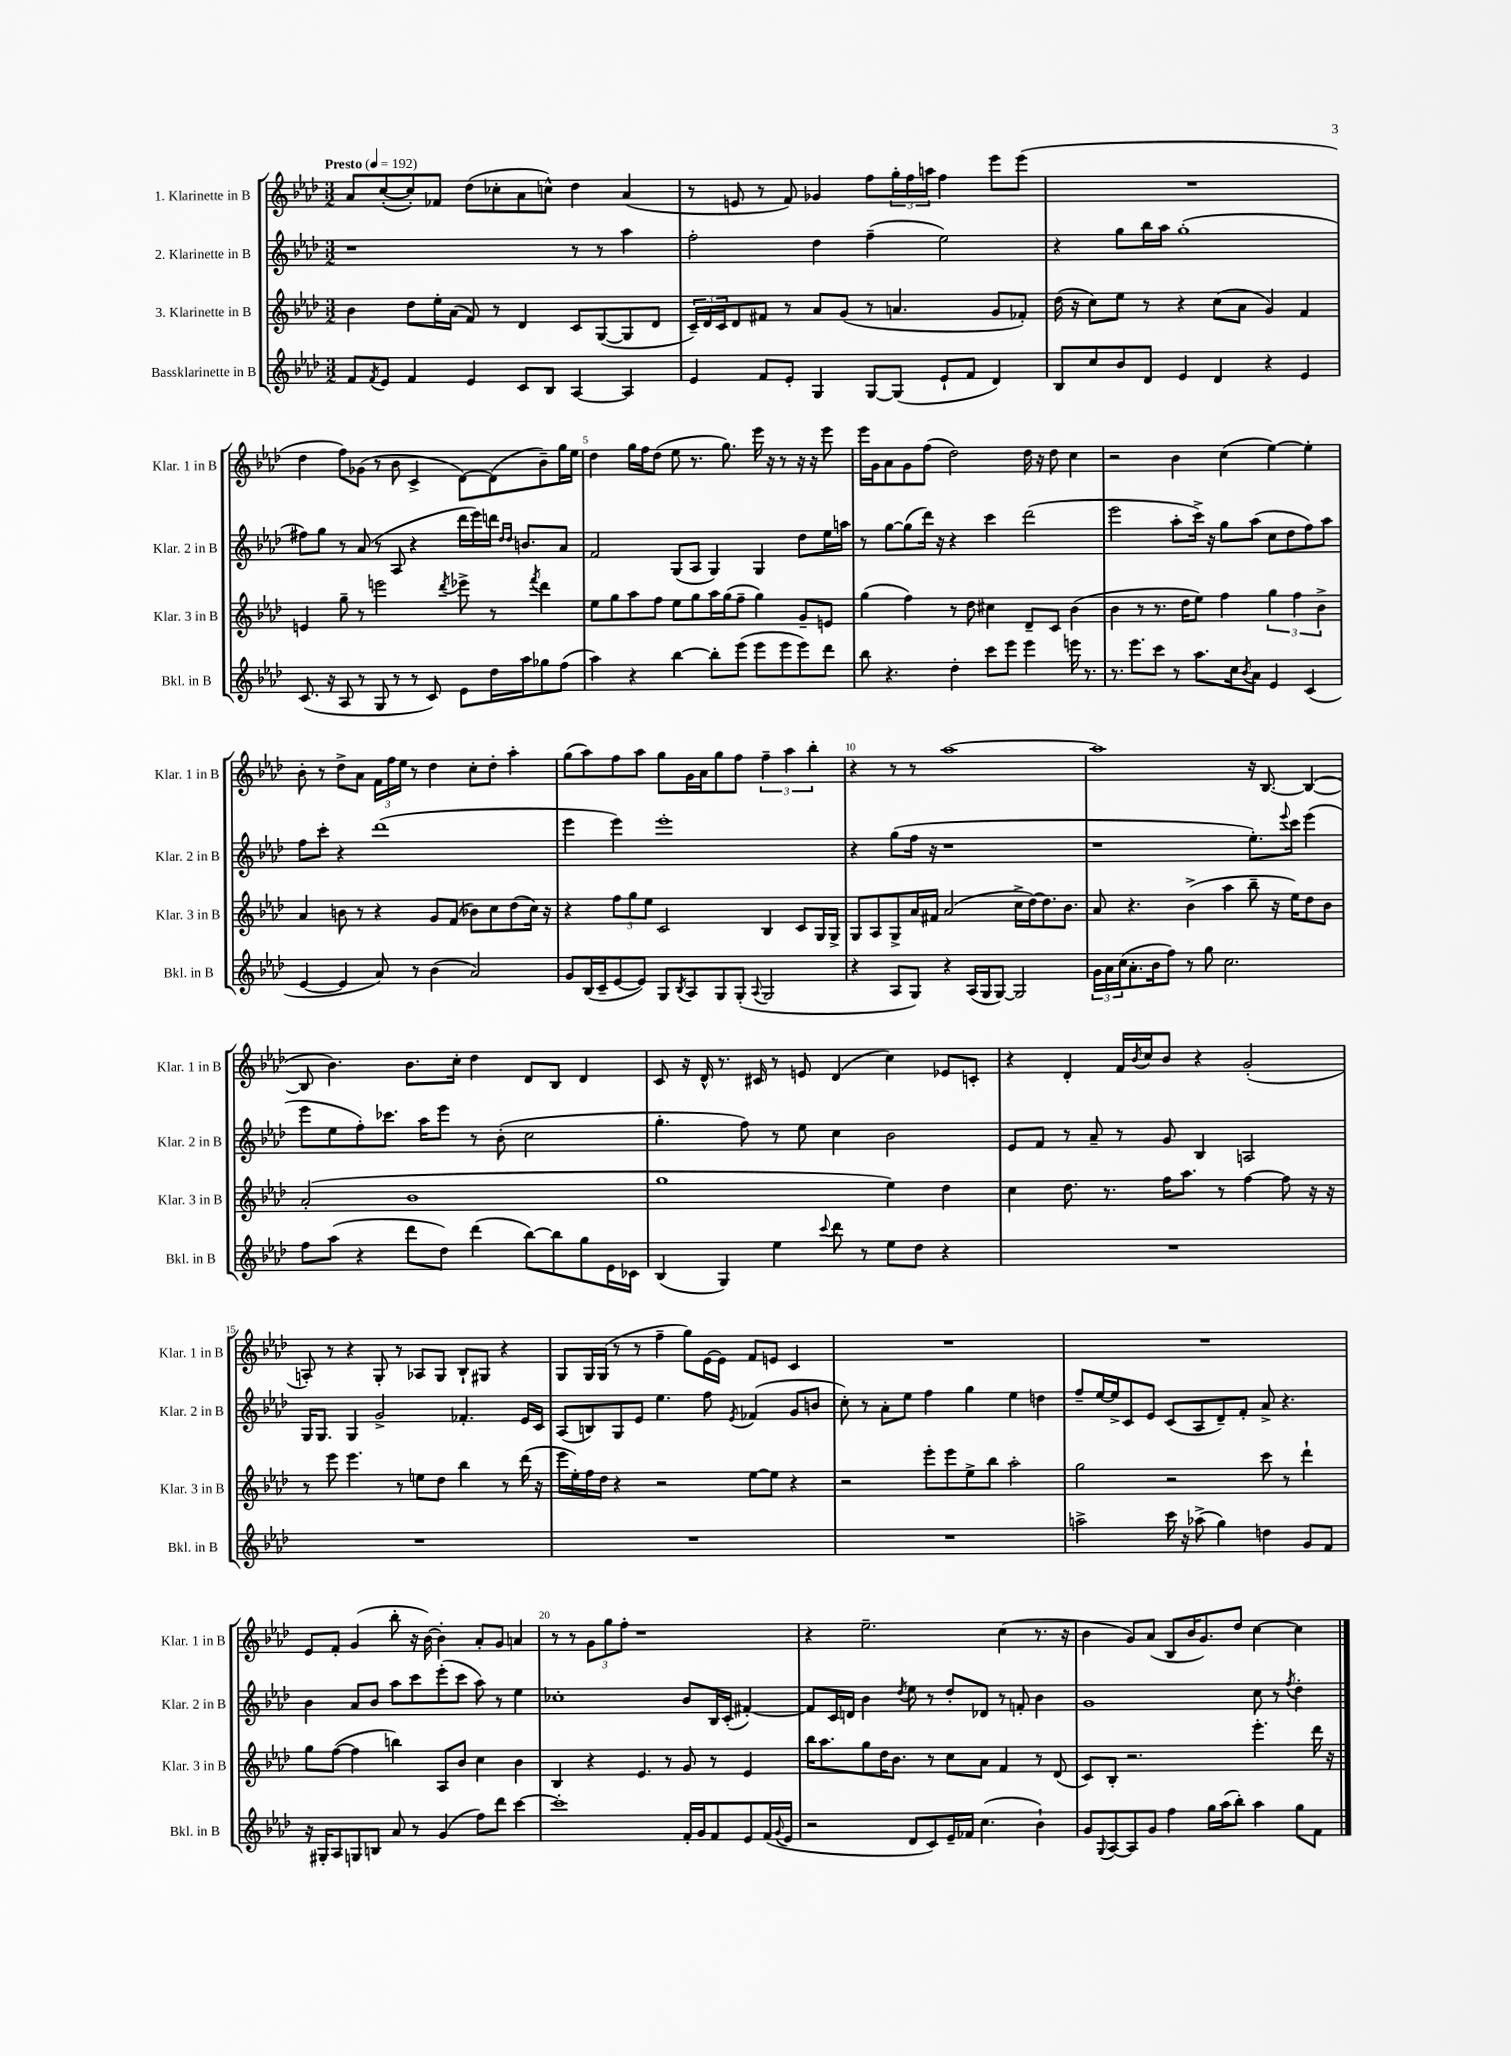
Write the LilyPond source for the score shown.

<<
\new StaffGroup <<
\new Staff = "s0" \with { instrumentName = "1. Klarinette in B" shortInstrumentName = "Klar. 1 in B" } {
    \clef treble \key aes \major \numericTimeSignature \time 3/2 \tempo "Presto" 4 = 192
    aes'8 c''8~-.( c''8-.) fes'8 des''8( ces''8-. aes'8 c''8-^) des''4 aes'4( |
    r8 e'8 r8 f'8) ges'4 f''8 \tuplet 3/2 { g''16-. f''16 a''16 } f''4 ees'''8 ees'''8( |
    R1. |
    des''4 f''8) ges'8( r8 bes'8 c'4-> des'8~) des'8( bes'8--) g''16 ees''16 |
    des''4 g''16 f''16 des''8( ees''8 r8. g''8.) ees'''16 r16 r8 r16 r16 ees'''8 |
    ees'''16 g'16 aes'8 g'8 f''8( des''2) des''16 r16 des''8 c''4 |
    r2 bes'4 c''4( ees''4~) ees''4-. |
    bes'8-. r8 des''8-> aes'8 \tuplet 3/2 { f'16 f''16 ees''16 } r8 des''4 c''8-. des''8-. aes''4-. |
    g''8( aes''8) f''8 aes''8 g''8 g'16 aes'16 g''8 f''8 \tuplet 3/2 { f''4-- aes''4 bes''4-. } |
    r4 r8 r8 aes''1~ |
    aes''1 r16 bes8.~ bes4~( |
    bes8 bes'4.) bes'8. c''16-. des''4 des'8 bes8 des'4 |
    c'8 r16 des'16-^ r8. cis'16 r8 e'8 des'4( c''4) ees'8 c'8-. |
    r4 des'4-. f'16 \acciaccatura { bes'8 } c''16 bes'8 r4 g'2-.( |
    a8-.) r8 r4 g8-. r8 aes8 g8 bes8-! gis8 r4 |
    g8 g16 g16( r8 r8 f''4-- g''8) ees'16~ ees'16 f'8 e'8 c'4 |
    R1. |
    R1. |
    ees'8 f'8-. g'4( bes''8-. r16 bes'16~) bes'4-. aes'8-. g'8 a'4 |
    r8 r8 \tuplet 3/2 { g'8 g''8 f''8-. } r1 |
    r4 ees''2.-- c''4( r8. r16 |
    bes'4 g'8) aes'8( bes8 bes'16 g'8.) des''8 c''4~ c''4 \bar "|." |
}
\new Staff = "s1" \with { instrumentName = "2. Klarinette in B" shortInstrumentName = "Klar. 2 in B" } {
    \clef treble \key aes \major \numericTimeSignature \time 3/2
    r1 r8 r8 aes''4 |
    f''2-. des''4 f''4--( ees''2) |
    r4 g''8 bes''16 aes''16 g''1-.( |
    fis''8) g''8 r8 aes'8( r8 aes8 r4 des'''16 ees'''16) d'''16 \grace { des''16 des''16 } b'8. aes'8 |
    f'2 g8( aes8 g4) g4 des''8 ees''16 a''16 |
    r8 g''8~ g''8( des'''16) r16 r4 c'''4 des'''2( |
    ees'''2 aes''8-. c'''16->) r16 g''8 aes''8( c''8 des''8 f''8) aes''8 |
    f''8 c'''8-. r4 des'''1( |
    ees'''4 ees'''4) ees'''1-. |
    r4 g''8( f''16 r16 r1 |
    r1 ees''8.-.) \appoggiatura { ees'''8 } c'''16 ees'''4( |
    ees'''8 ees''8 f''8-.) ces'''8. aes''16 ees'''8 r8 bes'8-.( c''2 |
    g''4.-. f''8) r8 ees''8 c''4 bes'2 |
    ees'8 f'8 r8 aes'8-- r8 g'8 bes4 a2 |
    g16 g8. g4 g'2-> fes'4.-. ees'16 c'16 |
    aes8( b8) g8 ees'8 ees''4. f''8 \acciaccatura { ees'8 } fes'4( g'8 b'8 |
    c''8-.) r8 aes'8-. ees''8 f''4 g''4 ees''4 d''4 |
    f''8-- ees''16~ ees''16-> c'8 ees'8 c'8( aes8 des'8--) f'8-. aes'8-> r4. |
    bes'4 aes'8 bes'8 aes''8 c'''8 ees'''8-.( c'''8 aes''8) r8 ees''4 |
    ces''1-. bes'8 bes16 c'16-.( fis'4~-.) |
    fis'8 c'16 d'16 bes'4 \acciaccatura { des''8 } ees''8 r8 des''8-. des'8 r8 f'8-. bes'4 |
    g'1 c''8 r8 \acciaccatura { f''8 } des''4-. \bar "|." |
}
\new Staff = "s2" \with { instrumentName = "3. Klarinette in B" shortInstrumentName = "Klar. 3 in B" } {
    \clef treble \key aes \major \numericTimeSignature \time 3/2
    bes'4 des''8 ees''16-. aes'16( f'8) r8 des'4 c'8 g8~( g8 des'8 |
    \tuplet 3/2 { c'16--) des'16 c'16 } des'8 fis'8 r8 aes'8 g'8( r8 a'4. g'8 fes'8-.) |
    des''16( r16 c''8) ees''8 r8 r4 c''8( aes'8 g'4) f'4 |
    e'4 g''8-- r8 e'''2 \acciaccatura { des'''8 } ees'''8-> r8 \acciaccatura { f'''8 } des'''4 |
    ees''8 g''8 aes''8 f''8 ees''8 g''8 aes''16 g''16( f''8-- g''4) g'8-- e'8 |
    g''4( f''4) r8 des''8 cis''4 des'8-- c'8 bes'4( |
    bes'4 r8 r8. des''16 ees''8) f''4 \tuplet 3/2 { g''4 f''4 bes'4-> } |
    aes'4 b'8 r8 r4 g'8 f'8( bes'8) c''8 des''8( c''16) r16 |
    r4 \tuplet 3/2 { f''8 g''8 ees''8 } c'2 bes4 c'8 g16 g16-> |
    g8 aes8 g8-> aes'16 fis'16 aes'2( c''16-> des''16~) des''8. bes'8. |
    aes'8 r4. bes'4->( aes''4 bes''8-- r16 ees''16) des''8 bes'8 |
    aes'2-.( bes'1 |
    g''1 ees''4) des''4 |
    c''4 des''8. r8. f''16 aes''8. r8 f''4~ f''8 r16 r16 |
    r8 ees'''8 ees'''4. r8 e''8 des''8 bes''4 r8 des'''16( r16 |
    ees'''16 ees''16-.) f''16 des''16 r4 r2 ees''8~ ees''8 r4 |
    r2 ees'''8-. ees'''8 ees''8-> bes''8 aes''2-. |
    g''2 r2 c'''8 r8 des'''4-! |
    g''8 f''8~( f''4 b''4) aes8 bes'8 c''4 bes'4 |
    bes4 r4 ees'4. r8 g'8 r8 ees'4 |
    bes''16 aes''8. g''8 des''16 bes'8. r8 c''8 aes'8 f'4 r8 des'8( |
    c'8) bes8-. r2. ees'''4.-. des'''16 r16 \bar "|." |
}
\new Staff = "s3" \with { instrumentName = "Bassklarinette in B" shortInstrumentName = "Bkl. in B" } {
    \clef treble \key aes \major \numericTimeSignature \time 3/2
    f'8 \acciaccatura { f'8 } ees'8 f'4 ees'4 c'8 bes8 aes4~ aes4 |
    ees'4 f'8 ees'8-. g4 g8~ g8( ees'8-! f'8 des'4) |
    bes8 c''8 bes'8 des'8 ees'4 des'4 r4 ees'4 |
    c'8.( r16 aes8 r8 g8 r8 r8 c'8) ees'8 des''16 aes''16 ges''8 f''8( |
    aes''4) r4 bes''4~ bes''8-. ees'''8( ees'''8 ees'''8 ees'''8) des'''8 |
    bes''8 r4. des''4-. c'''8 ees'''8 ees'''4 e'''16 r8. |
    r8. ees'''8. c'''8 r8 aes''8. c''16 \acciaccatura { bes'8 } aes'8 ees'4 c'4( |
    ees'4~ ees'4 aes'8) r8 bes'4( aes'2) |
    g'8 bes16( c'16-- ees'8~ ees'8) g8 \acciaccatura { bes8 } aes8 g8 g8-.( \appoggiatura { aes8 } g2 |
    r4 aes8 g8) r4 aes16( g16 g8~) g2 |
    \tuplet 3/2 { g'16 aes'16 c''16( } aes'8.-. bes'16 f''8) r8 g''8 c''2. |
    f''8 aes''8( r4 des'''8 des''8) des'''4( bes''8~) bes''8 g''8 ees'16 ces'16 |
    bes4( g4) ees''4 \appoggiatura { c'''8 } des'''8 r8 ees''8 des''8 r4 |
    R1. |
    R1. |
    R1. |
    R1. |
    a''2-> c'''16 r16 aes''8->( g''4) d''4 g'8 f'8 |
    r16 gis16-. aes8 g8 b8 aes'8 r8 g'4( f''8) des'''8 c'''4~ |
    c'''1-. f'16-. g'16 f'8 ees'8 f'16( \appoggiatura { g'8 } ees'16 |
    r2 des'8 c'8) ees'16-- fes'16 c''4.( bes'4-!) |
    g'8 \appoggiatura { g8 } aes8~ aes8 g'8 f''4 g''16 aes''16( bes''8-.) aes''4 g''8 f'8 \bar "|." |
}
>>
>>
\layout { \context { \Score \override BarNumber.break-visibility = ##(#f #t #t) barNumberVisibility = #(every-nth-bar-number-visible 5) } }
